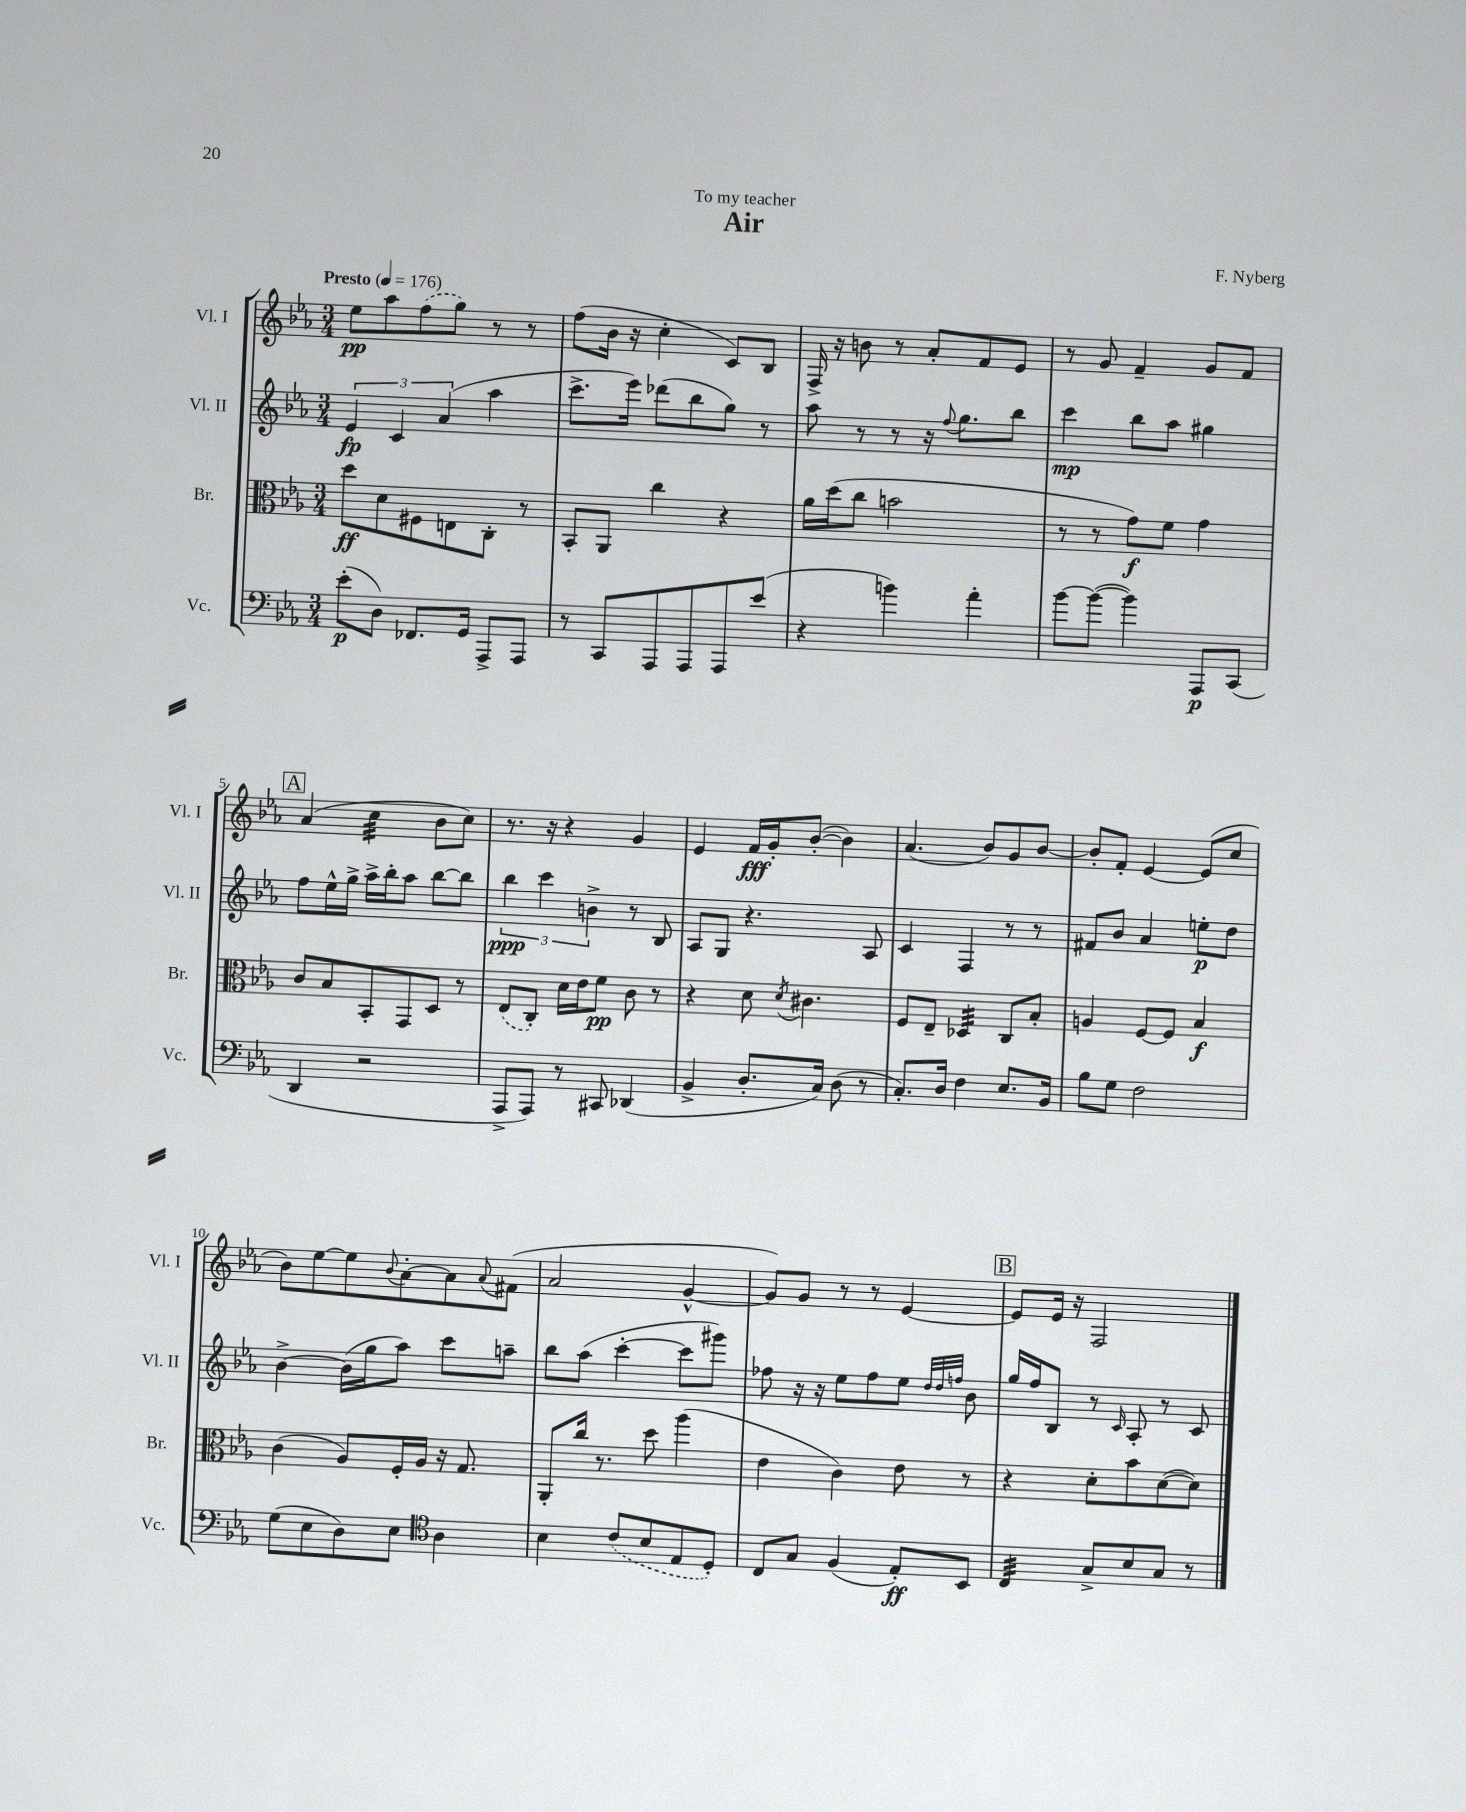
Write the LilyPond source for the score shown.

\header { title = "Air" composer = "F. Nyberg" dedication = "To my teacher" }
<<
\new StaffGroup <<
\new Staff = "s0" \with { instrumentName = "Vl. I" shortInstrumentName = "Vl. I" } {
    \clef treble \key ees \major \numericTimeSignature \time 3/4 \tempo "Presto" 4 = 176
    ees''8\pp aes''8 \once \slurDashed f''8( g''8) r8 r8 |
    f''8( bes'16 r16 c''4-. c'8) bes8 |
    f16-> r16 b'8 r8 aes'8-. f'8 ees'8 |
    r8 g'8 f'4-- g'8 f'8 |
    \mark \markup { \box "A" } aes'4( c''4:32 bes'8 c''8) |
    r8. r16 r4 g'4 |
    ees'4 f'16\fff g'16-. bes'8~-.( bes'4) |
    aes'4.( bes'8) g'8 bes'8~ |
    bes'8-. f'8-. ees'4~ ees'8( c''8 |
    bes'8) ees''8~ ees''8 \appoggiatura { bes'8 } aes'8~-. aes'8 \appoggiatura { aes'8 } fis'8( |
    aes'2 g'4~-^ |
    g'8) g'8 r8 r8 ees'4~ |
    \mark \markup { \box "B" } ees'8 ees'16 r16 f2 \bar "|." |
}
\new Staff = "s1" \with { instrumentName = "Vl. II" shortInstrumentName = "Vl. II" } {
    \clef treble \key ees \major \numericTimeSignature \time 3/4
    \tuplet 3/2 { ees'4\fp c'4 aes'4( } aes''4 |
    c'''8.-> ees'''16) des'''8( bes''8 g''8) r8 |
    aes''8 r8 r8 r16 \appoggiatura { f''8 } g''8. bes''8 |
    c'''4\mp bes''8 aes''8 gis''4 |
    \mark \markup { \box "A" } f''8 ees''16-^ g''16-> aes''16-> bes''16-. aes''8 bes''8~ bes''8 |
    \tuplet 3/2 { bes''4\ppp c'''4 b'4-> } r8 bes8 |
    aes8 g8 r4. aes8 |
    c'4 f4 r8 r8 |
    fis'8 bes'8 aes'4 e''8-.\p d''8 |
    bes'4~-> bes'16( g''16 aes''8) c'''8 a''8-- |
    bes''8 aes''8( c'''4~-. c'''8 gis'''8) |
    fes''8 r16 r16 ees''8 fes''8 ees''8 \grace { d''32 d''32 f''32 } bes'8 |
    \mark \markup { \box "B" } g''16 f''16 bes8 r8 \grace { c'16 } aes8-. r8 c'8 \bar "|." |
}
\new Staff = "s2" \with { instrumentName = "Br." shortInstrumentName = "Br." } {
    \clef alto \key ees \major \numericTimeSignature \time 3/4
    d''8\ff d'8 fis8 e8 c8-. r8 |
    bes,8-. aes,8 c''4 r4 |
    aes'16 d''16( c''8 b'2 |
    r8 r8 g'8\f) f'8 g'4 |
    \mark \markup { \box "A" } c'8 bes8 bes,8-. g,8 d8 r8 |
    \once \slurDashed ees8( c8-.) d'16 ees'16 f'8\pp c'8 r8 |
    r4 d'8 \acciaccatura { d'8 } cis'4. |
    f8 ees8-- des4:32 c8 bes8-. |
    a4 f8~ f8 bes4\f |
    c'4( aes8) f16-. aes16 r16 g8. |
    aes,8-. c''16 r8. d''8 aes''4( |
    ees'4 c'4) ees'8 r8 |
    \mark \markup { \box "B" } r4 d'8-. bes'8 d'8~( d'8) \bar "|." |
}
\new Staff = "s3" \with { instrumentName = "Vc." shortInstrumentName = "Vc." } {
    \clef bass \key ees \major \numericTimeSignature \time 3/4
    ees'8-.\p( d8) fes,8. g,16 aes,,8-> aes,,8 |
    r8 c,8 aes,,8 aes,,8 aes,,8 ees'8( |
    r4 b'4) aes'4-. |
    bes'8~ bes'8~( bes'4) aes,,8\p c,8( |
    \mark \markup { \box "A" } d,4 r2 |
    aes,,8-> aes,,8) r8 cis,8 des,4( |
    bes,4-> d8.-. c16) d8( r8 |
    c8.-.) d16 f4 ees8. bes,16 |
    bes8 g8 f2 |
    g8( ees8 d8) ees8 \clef tenor aes4 |
    bes4 \once \slurDashed c'8( bes8 ees8 d8-.) |
    c8 g8 f4( ees8-.\ff) bes,8 |
    \mark \markup { \box "B" } c4:32 g8-> bes8 g8 r8 \bar "|." |
}
>>
>>
